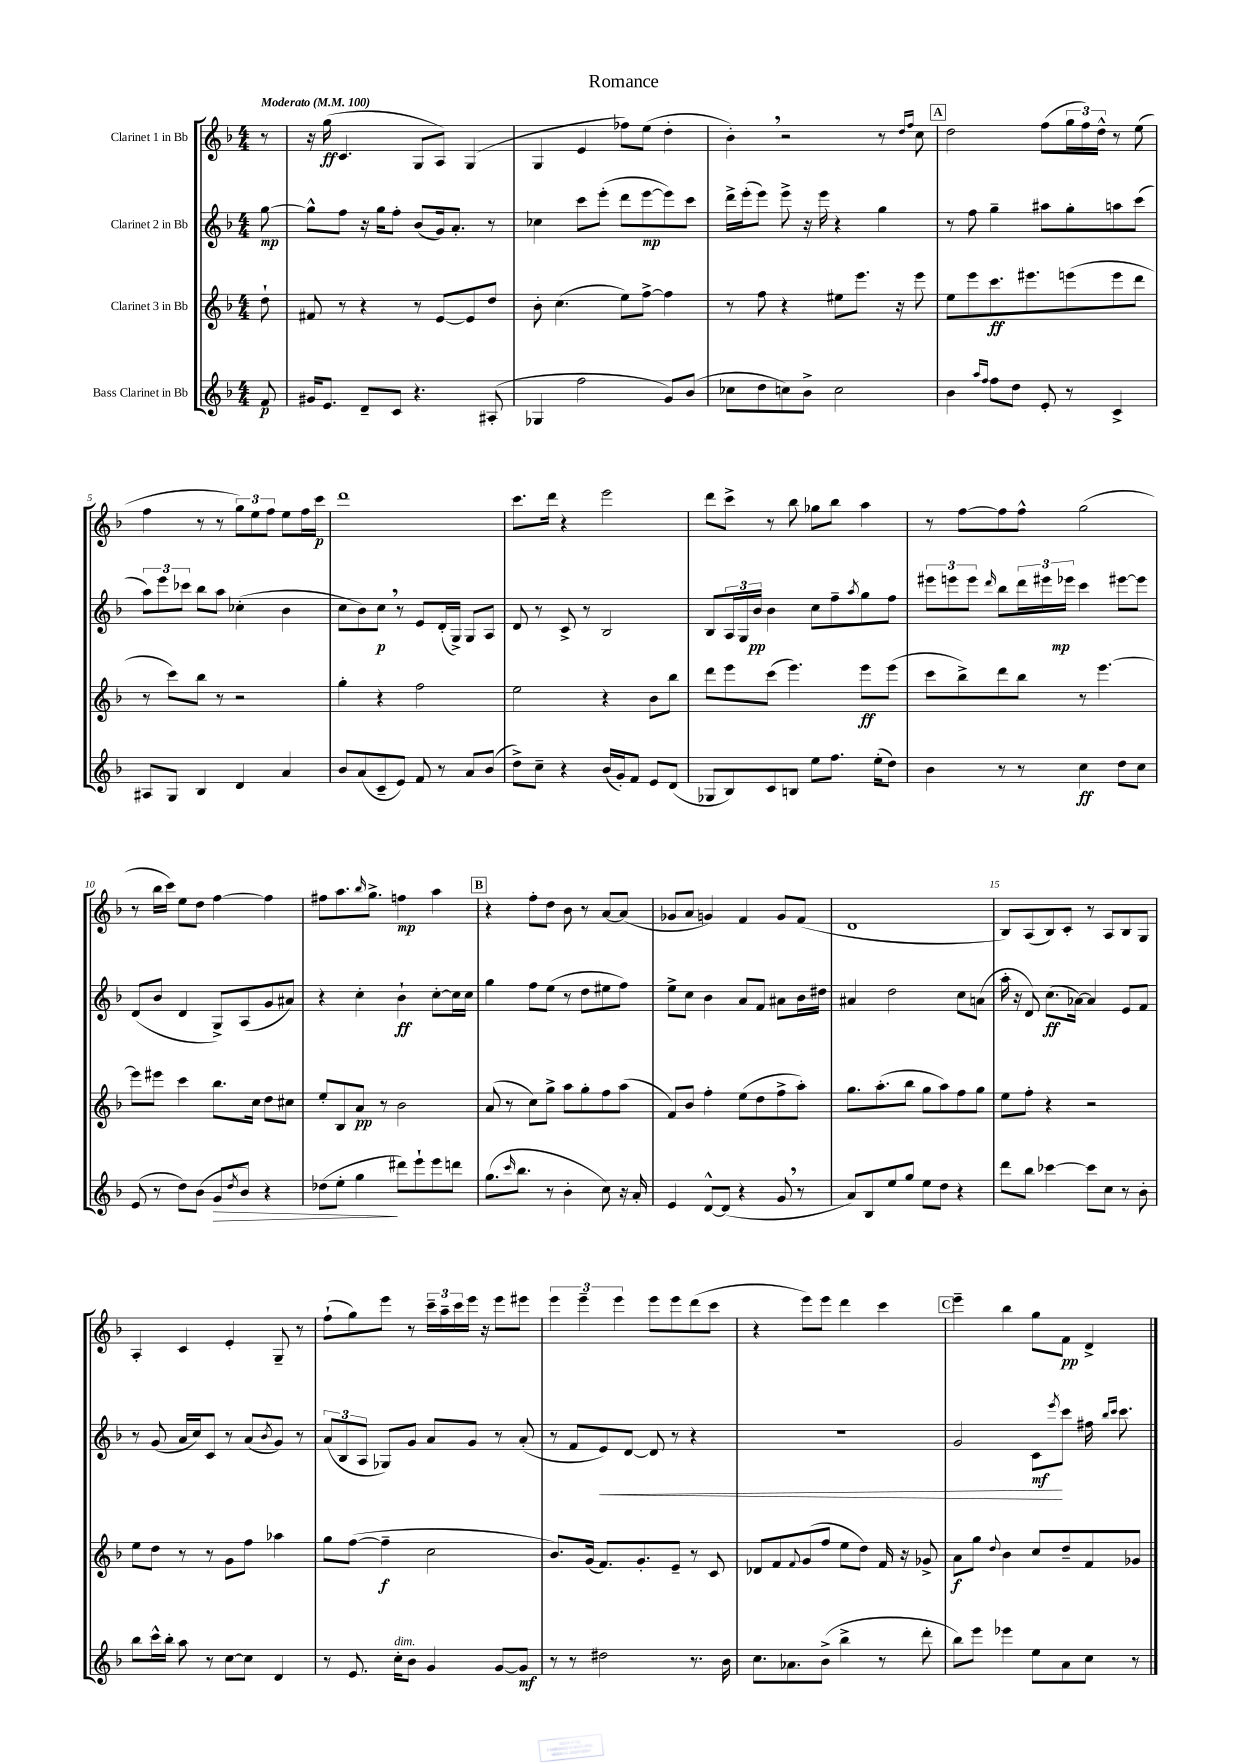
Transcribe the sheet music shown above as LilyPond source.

\header { title = "Romance" }
<<
\new StaffGroup <<
\new Staff = "s0" \with { instrumentName = "Clarinet 1 in Bb" } {
    \clef treble \key f \major \numericTimeSignature \time 4/4 \partial 8 \tempo "Moderato" 4 = 100
    r8 |
    r16 g''16\ff( c'4. g8 a8) g4( |
    g4 e'4 fes''8) e''8( d''4-. |
    bes'4-.) \breathe r2 r8 \grace { d''16 f''16 } c''8 |
    \mark \markup { \box "A" } d''2 f''8( \tuplet 3/2 { g''16 f''16) d''16-^ } r8 e''8( |
    f''4 r8 r8 \tuplet 3/2 { g''8) e''8 f''8 } e''8 f''16 c'''16\p |
    d'''1 |
    c'''8. d'''16 r4 e'''2 |
    d'''8 c'''8-> r8 bes''8 ges''8 bes''8 a''4 |
    r8 f''8~ f''8 f''8-^ g''2( |
    r8 bes''16 c'''16) e''8 d''8 f''4~ f''4 |
    fis''8 a''8. \grace { bes''16 } g''8.-> f''4\mp a''4 |
    \mark \markup { \box "B" } r4 f''8-. d''8 bes'8 r8 a'8~ a'8( |
    ges'8 a'8 g'4) f'4 g'8 f'8( |
    d'1 |
    bes8) a8( bes8) c'8-. r8 a8 bes8 g8 |
    a4-. c'4 e'4-. g8-- r8 |
    f''8-!( g''8) e'''8 r8 \tuplet 3/2 { c'''16-- a''16-- c'''16 } e'''16 r16 e'''8 eis'''8 |
    \tuplet 3/2 { e'''4 e'''4-- e'''4 } e'''8 e'''8 d'''8( c'''8 |
    r4 e'''8) e'''8 d'''4 c'''4 |
    \mark \markup { \box "C" } e'''4-- bes''4 g''8 f'8\pp d'4-> \bar "|." |
}
\new Staff = "s1" \with { instrumentName = "Clarinet 2 in Bb" } {
    \clef treble \key f \major \numericTimeSignature \time 4/4 \partial 8
    g''8~\mp |
    g''8-^ f''8 r16 g''16 f''8-. bes'8( g'16) a'8.-. r8 |
    ces''4 c'''8 e'''8-.( d'''8 e'''8~\mp e'''8) c'''8 |
    d'''16-> e'''16-.( e'''8) e'''8-> r16 e'''16 r4 g''4 |
    \mark \markup { \box "A" } r8 f''8 g''4-- ais''8 g''8-. a''8 c'''8( |
    \tuplet 3/2 { a''8) e'''8 ces'''8 } bes''8 a''8 ces''4-.( bes'4 |
    c''8 bes'8) c''8\p \breathe r8 e'8 d'16-.( g16->) g8 a8 |
    d'8 r8 c'8-> r8 bes2 |
    bes8 \tuplet 3/2 { a16 g16 bes'16\pp } bes'4 c''8 f''8-- \acciaccatura { a''8 } g''8 f''8 |
    \tuplet 3/2 { eis'''8 e'''8 e'''8 } \grace { d'''16 } bes''8 \tuplet 3/2 { d'''16 eis'''16 ees'''16\mp } c'''4 eis'''8~ eis'''8 |
    d'8( bes'8 d'4 g8->) a8( g'8 ais'8) |
    r4 c''4-. bes'4-!\ff c''8~-. c''16 c''16 |
    \mark \markup { \box "B" } g''4 f''8 e''8( r8 d''8 eis''8 f''8) |
    e''8-> c''8 bes'4 a'8 f'8 ais'8 bes'16 dis''16 |
    ais'4 d''2 c''8 a'8( |
    a''16-. r16 d'8) c''8.\ff( aes'16~) aes'4 e'8 f'8 |
    r8 g'8( a'16 c''16) c'8 r8 a'8( \acciaccatura { bes'8 } g'8) r8 |
    \tuplet 3/2 { a'8( bes8 a8 } ges8) g'8 a'8 g'8 r8 a'8-.( |
    r8 f'8 e'8\<) d'8~ d'8 r8 r4 |
    R1 |
    \mark \markup { \box "C" } g'2 c'8\mf\! \acciaccatura { e'''8 } c'''8 fis''16 \grace { bes''16 c'''16 } c'''8. \bar "|." |
}
\new Staff = "s2" \with { instrumentName = "Clarinet 3 in Bb" } {
    \clef treble \key f \major \numericTimeSignature \time 4/4 \partial 8
    d''8-! |
    fis'8 r8 r4 r8 e'8~ e'8 d''8 |
    bes'8-. c''4.( e''8) f''8~-> f''4 |
    r8 f''8 r4 eis''8 e'''8. r16 e'''8 |
    \mark \markup { \box "A" } e''8 e'''8 c'''8.\ff eis'''8. e'''8( e'''8 d'''8 |
    r8 c'''8) bes''8 r8 r2 |
    g''4-. r4 f''2 |
    e''2 r4 bes'8 bes''8 |
    d'''8 e'''8 c'''8( e'''4.) e'''8\ff e'''8( |
    c'''8 bes''8->) d'''8 bes''8 r8 e'''4.~ |
    e'''8 eis'''8 c'''4 bes''8. c''16 d''8 cis''8 |
    e''8-. bes8 a'8\pp r8 bes'2 |
    \mark \markup { \box "B" } a'8( r8 c''8) g''8-> a''8 g''8-. f''8 a''8( |
    f'8) bes'8 f''4-. e''8( d''8 f''8-> a''8-.) |
    g''8. a''8.-.( bes''8 g''8 a''8) f''8 g''8 |
    e''8 f''8-. r4 r2 |
    e''8 d''8 r8 r8 g'8 f''8 aes''4 |
    g''8 f''8~( f''4--\f c''2 |
    bes'8.) g'16( f'8.) g'8.-. e'8-- r8 c'8 |
    des'8 f'8 \appoggiatura { f'8 } g'8( f''8 e''8 d''8) f'16 r16 ges'8-> |
    \mark \markup { \box "C" } a'8\f g''8 \appoggiatura { d''8 } bes'4 c''8 d''8-- f'8 ges'8 \bar "|." |
}
\new Staff = "s3" \with { instrumentName = "Bass Clarinet in Bb" } {
    \clef treble \key f \major \numericTimeSignature \time 4/4 \partial 8
    f'8\p |
    gis'16 e'8. d'8-- c'8 r4. ais8-.( |
    ges4 f''2 g'8) bes'8( |
    ces''8 d''8 c''8) bes'8-> c''2 |
    \mark \markup { \box "A" } bes'4 \grace { a''16 f''16 } f''8 d''8 e'8-. r8 c'4-> |
    ais8 g8 bes4 d'4 a'4 |
    bes'8 a'8( c'8-- e'8) f'8 r8 a'8 bes'8( |
    d''8->) c''8-- r4 bes'16( g'16-.) f'8 e'8 d'8( |
    ges8 bes8) c'8 b8 e''8 f''8. e''16-.( d''8) |
    bes'4 r8 r8 c''4\ff d''8 c''8 |
    e'8( r8 d''8) bes'8( g'8\> \acciaccatura { d''8 } bes'8) r4 |
    des''8( e''8-. g''4\! dis'''8) e'''8-! e'''8 d'''8 |
    \mark \markup { \box "B" } g''8.( \grace { c'''16 } bes''8. r8 bes'4-. c''8) r16 a'16-. |
    e'4 d'8~-^ d'8( r4 g'8 \breathe r8 |
    a'8) bes8 e''8 g''8 e''8 d''8 r4 |
    d'''8 bes''8 ces'''4~ ces'''8 c''8 r8 bes'8-. |
    bes''8 c'''16-^ bes''16-. a''8 r8 c''8~ c''8 d'4 |
    r8 e'8. c''16-.^\markup { \italic "dim." } bes'8 g'4 g'8~ g'8\mf |
    r8 r8 dis''2 r8. bes'16 |
    c''8. aes'8. bes'8->( bes''4-> r8 d'''8-. |
    \mark \markup { \box "C" } bes''8) e'''8 ees'''4 e''8 a'8 c''8 r8 \bar "|." |
}
>>
>>
\layout { \context { \Score \override BarNumber.break-visibility = ##(#f #t #t) barNumberVisibility = #(every-nth-bar-number-visible 5) } }
